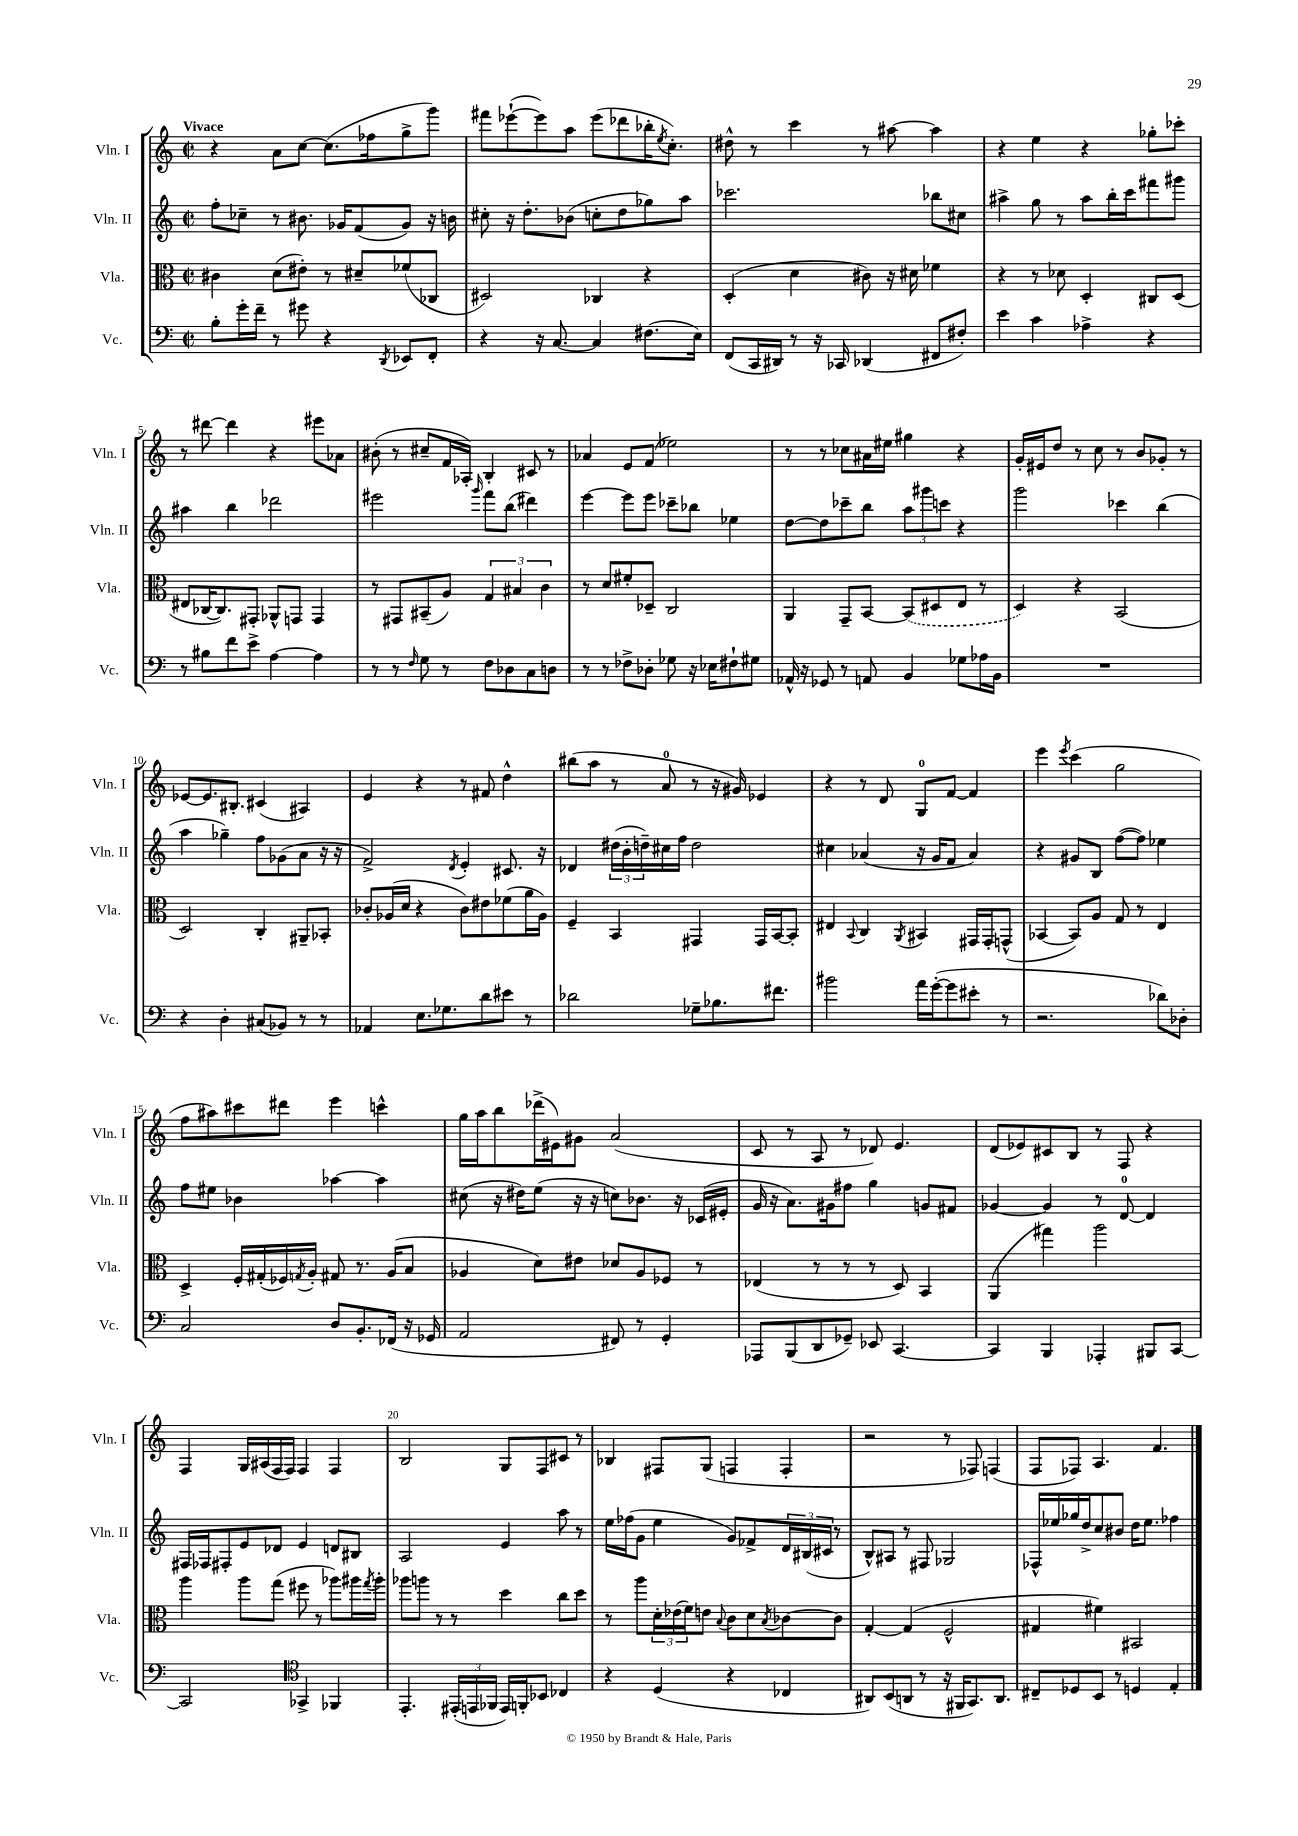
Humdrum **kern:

**kern	**kern	**kern	**kern
*staff4	*staff3	*staff2	*staff1
*clefF4	*clefC3	*clefG2	*clefG2
*k[]	*k[]	*k[]	*k[]
*M2/2	*M2/2	*M2/2	*M2/2
*met(c|)	*met(c|)	*met(c|)	*met(c|)
8B'\L	4c#\	8ff'\L	4r
16g'\L	.	8cc-~\J	.
16f~\JJ	.	.	.
8r	(8d\L	8r	8a\L
8g#\	8e#'\J)	8.b#\	[8cc\J
4r	8r	.	(8.cc\]L
.	.	16g-/LK	.
.	8d#~/L	(8f/	.
.	.	.	16ff-\k
8qDD/	.	.	.
8EE-/L	(8f-/	8g-/J)	8gg^\
8FF'/J	8C-/J	16r	8ggg\J)
.	.	16b\	.
=	=	=	=
4r	2D#/)	8cc#'\	8fff#\L
.	.	16r	([8eee-`\
.	.	8.dd'\L	.
16r	.	.	8eee-\])
[8.C/	.	.	.
.	.	(8b-\J	8aa\J
4C/]	4C-/	8cc'\L	(8eee-\L
.	.	8dd\	8ddd-\
(8.F#\L	4r	8gg-\)	16bb-'\K
.	.	.	8qee/
.	.	.	8.cc'\J)
.	.	8aa\J	.
16E\Jk)	.	.	.
=	=	=	=
(8FF/L	(4D'/	2.ccc-\	8dd#^^\
16CC/L	.	.	8r
16DD#/JJ)	.	.	.
8r	4d\	.	4ccc\
16r	.	.	.
16CC-/	.	.	.
(4DD-/	8c#\)	.	8r
.	16r	.	[8aa#\
.	16d#\	.	.
8FF#/L	4f-\	8bb-\L	4aa#\]
8F#'/J)	.	8cc#\J	.
=	=	=	=
4e\	4r	4aa#^\	4r
4c\	8r	8gg\	4ee\
.	8d-\	8r	.
4A-^\	4D'/	8aa#\L	4r
.	.	16bb'\L	.
.	.	16ccc\J	.
4r	8C#/L	8fff#\	8gg-'\L
.	(8D/J	8ggg#\J	8ccc-'\J
=	=	=	=
8r	8E#/L	4aa#\	8r
8B#\L	[16C-/K	.	[8ddd#\
.	8.C-/])	.	.
8f\	.	4bb\	4ddd#\]
8e^\J	8GG#'/J	.	.
[4A\	8AA-^^/L	2ddd-\	4r
.	8GG/J	.	.
4A\]	4GG/	.	8eee#\L
.	.	.	8a-\J
=	=	=	=
8r	8r	2eee#\	(8b#'\
8r	8GG#/L	.	8r
16qqF/	.	.	.
8G\	(8BB#~/	.	8cc#~/L
8r	8A/J)	.	16f/L
.	.	.	16A-'/JJ)
.	.	16qqggg/	.
8F\L	6G/	8fff\L	4B'/
8D-\	.	(8bb\J	.
.	6B#/	.	.
8C\	.	4ddd#\)	8c#/
.	6c\	.	.
8D\J	.	.	8r
=	=	=	=
8r	8r	[4eee\	4a-/
8r	8d/L	.	.
8F-^\L	8f#'/	8eee\]L	8e/L
8D-'\J	8D-~/J	8eee\J	(8f/J
8G-\	2C/	8ccc-~\L	2ee-\)
16r	.	8bb-\J	.
16E-\LK	.	.	.
8F#`\	.	4ee-\	.
8G#\J	.	.	.
=	=	=	=
16AA-^^/	4AA/	[8dd\L	8r
16r	.	.	.
8GG-/	.	8dd\]	8r
8r	8GG~/L	8ccc-~\	8cc-\L
8AA/	[8BB/J	8bb\J	16a#\L
.	.	.	16ee#\JJ
4BB/	(8BB/]L	12aa\L	4gg#\
.	.	12ggg#\	.
.	8D#/	.	.
.	.	12ccc\J	.
8G-\L	8E/J	4r	4r
16A-\L	8r	.	.
16BB\JJ	.	.	.
=	=	=	=
1r	4D/)	2ggg\	16g'/LL
.	.	.	16e#/J
.	.	.	8dd/J
.	4r	.	8r
.	.	.	8cc\
.	(2BB/	4ccc-\	8r
.	.	.	8b/L
.	.	(4bb\	8g-'/J
.	.	.	8r
=	=	=	=
4r	2D/)	4aa\	[8e-/L
.	.	.	8.e-/]
4D'\	.	4gg-~\)	.
.	.	.	8.B#'/J
(8C#/L	4C'/	8ff\L	(4c#/
8BB-/J)	.	(8g-\	.
8r	8AA#~/L	8a\J	4A#/)
8r	8BB-'/J	16r	.
.	.	16r	.
=	=	=	=
4AA-/	8c-'/L	2f^/)	4e/
.	(16A-/L	.	.
.	16d/JJ	.	.
8.E\L	4r	.	4r
8.G-\	.	.	.
.	.	8qd/	.
.	8c-\L)	4e'/	8r
8d\	8e#\	.	8f#/
8e#\J	(8f-\	8.c#/	4dd^^\
8r	16a\L	.	.
.	16A-\JJ)	16r	.
=	=	=	=
2d-\	4F~/	4d-/	(8bb#\L
.	.	.	8aa\J
.	4BB/	(24dd#\LL	8r
.	.	24b'\	.
.	.	24dd~\)	.
.	.	16cc#\	8a/
.	.	16ff\JJ	.
8G-~\L	4GG#/	2dd\	8r
8.B-\	.	.	16r
.	.	.	16g#/)
.	16GG#/LL	.	4e-/
8.f#\J	[16BB/J	.	.
.	8BB'/]J	.	.
=	=	=	=
2b#\	4E#/	4cc#\	4r
.	8qqBB/	.	.
.	4C/	(4a-/	8r
.	.	.	8d/
.	8qAA/	.	.
16a\LL	4BB#/	16r	8G/L
([16g'\J	.	16g/LK	.
8g\]	.	8f/J	[8f/J
8e#'\J	16GG#/LL	4a-/)	4f/]
.	16GG#'/J	.	.
8r	(8GG^^/J	.	.
=	=	=	=
2.r	[4BB-/	4r	4eee\
.	.	.	8qeee/
.	8BB-/]L)	8g#/L	(4ccc\
.	8A/J	8B/J	.
.	8G/	([8ff\L	2gg\
.	8r	8ff\]J)	.
8d-\L)	4E/	4ee-\	.
8D-'\J	.	.	.
=	=	=	=
2C/	4D^/	8ff\L	8ff\L
.	.	8ee#\J	8aa#\)
.	16F'/LL	4b-\	8ccc#\
.	(16G#'/	.	.
.	16F-/)	.	8ddd#\J
.	8qG/	.	.
.	16A'/JJ	.	.
8D/L	8G#/	[4aa-\	4eee\
8.BB'/	8.r	.	.
.	.	4aa-\]	4ccc^^\
(16FF-/Jk	(16A/LK	.	.
16r	8B/J	.	.
16GG-/	.	.	.
=	=	=	=
2AA/	4A-/	(8cc#\	16gg\LL
.	.	.	16aa\J
.	.	16r	8bb\
.	.	16dd#\LK)	.
.	8d\L)	(8ee\J	(16ddd-^\L
.	.	.	16e#\J)
.	8e#\J	16r	8g#\J
.	.	16r	.
8FF#/)	8d-/L	8cc\L)	(2a/
8r	8A-/	8.b-\J	.
4GG'/	8F-/J	.	.
.	.	16r	.
.	8r	(16c-/LL	.
.	.	16e#'/JJ	.
=	=	=	=
8AAA-/L	(4E-/	16g/	8c/
.	.	16r	.
(8BBB/	.	8.a\L)	8r
8DD/	8r	.	8A/
.	.	16g#\k	.
8GG-~/J)	8r	8ff#\J	8r
8EE-/	8r	4gg\	8d-/)
[4.CC/	8D/)	.	4.e/
.	4BB/	8g/L	.
.	.	8f#/J	.
=	=	=	=
4CC/]	(4AA/	[4g-/	(8d/L
.	.	.	8e-/)
4BBB/	4gg#\)	4g-/]	8c#/
.	.	.	8B/J
4AAA-'/	2aa\	8r	8r
.	.	[8d/	8F/
8BBB#/L	.	4d/]	4r
[8CC/J	.	.	.
=	=	=	=
2CC/]	4aa\	16F#/LL	4F/
.	.	16F-/J	.
.	.	8F#'/	.
.	8aa\L	8e/	16G/LL
.	.	.	(16A#/
.	(8gg\J	8d-/J	16F/
.	.	.	16F/JJ)
*clefC4	*	*	*
4GG-^/	8ff#\	4e/	4F/
.	8r	.	.
4FF-/	8aa-\L)	8d/L	4F/
.	16aa#\L	8B#/J	.
.	8qgg/	.	.
.	16aa#'\JJ	.	.
=	=	=	=
4.EE'/	8aa-\L	2A/	2B/
.	8aa\J	.	.
.	8r	.	.
(24EE#'/LL	8r	.	.
24EE/	.	.	.
24FF-/JJ	.	.	.
16EE/LL)	4dd\	4e/	8G/L
16FF'/J	.	.	.
8BB-/J	.	.	8F/
4C-/	8cc\L	8aa\	8c#/J
.	8dd\J	8r	8r
=	=	=	=
4r	8r	16ee\LL	4B-/
.	.	(16ff-\J	.
.	8aa\L	8g\J	.
(4D/	24d'\L	4ee\	8F#/L
.	(24e-\	.	.
.	24f\J)	.	.
.	8e\J	.	(8G/J
.	8qqB/	.	.
4r	8c\L	8g/L)	4F/
.	8d\	8f-^/	.
.	8qB/	.	.
4C-/	[8c-\	24d/L	4F'/
.	.	(24B#/	.
.	.	24c#/JJ	.
.	8c-\]J	8r	.
=	=	=	=
8AA#/L)	[4G'/	8B^^/L)	2r
(8BB/	.	8A#/J	.
8AA/J	(4G/]	8r	.
8r	.	8F#/	.
16r	2F^^/	2G-/	8r
16FF#/LK	.	.	.
8.GG/)	.	.	8F-/)
.	.	.	(4F/
8.AA/J	.	.	.
=	=	=	=
8C#~/L	4G#/	16F-^^/LL	8F/L
.	.	16ee-/	.
8D-/	.	16gg-/	8F-/J)
.	.	16dd^/J	.
8BB/J	4f#\)	8cc/	4.A/
8r	.	8b#/J	.
4D/	2BB#/	16dd\LK	.
.	.	8.ee-\J	.
.	.	.	4.f/
4E'/	.	4ff-\	.
==	==	==	==
*-	*-	*-	*-
